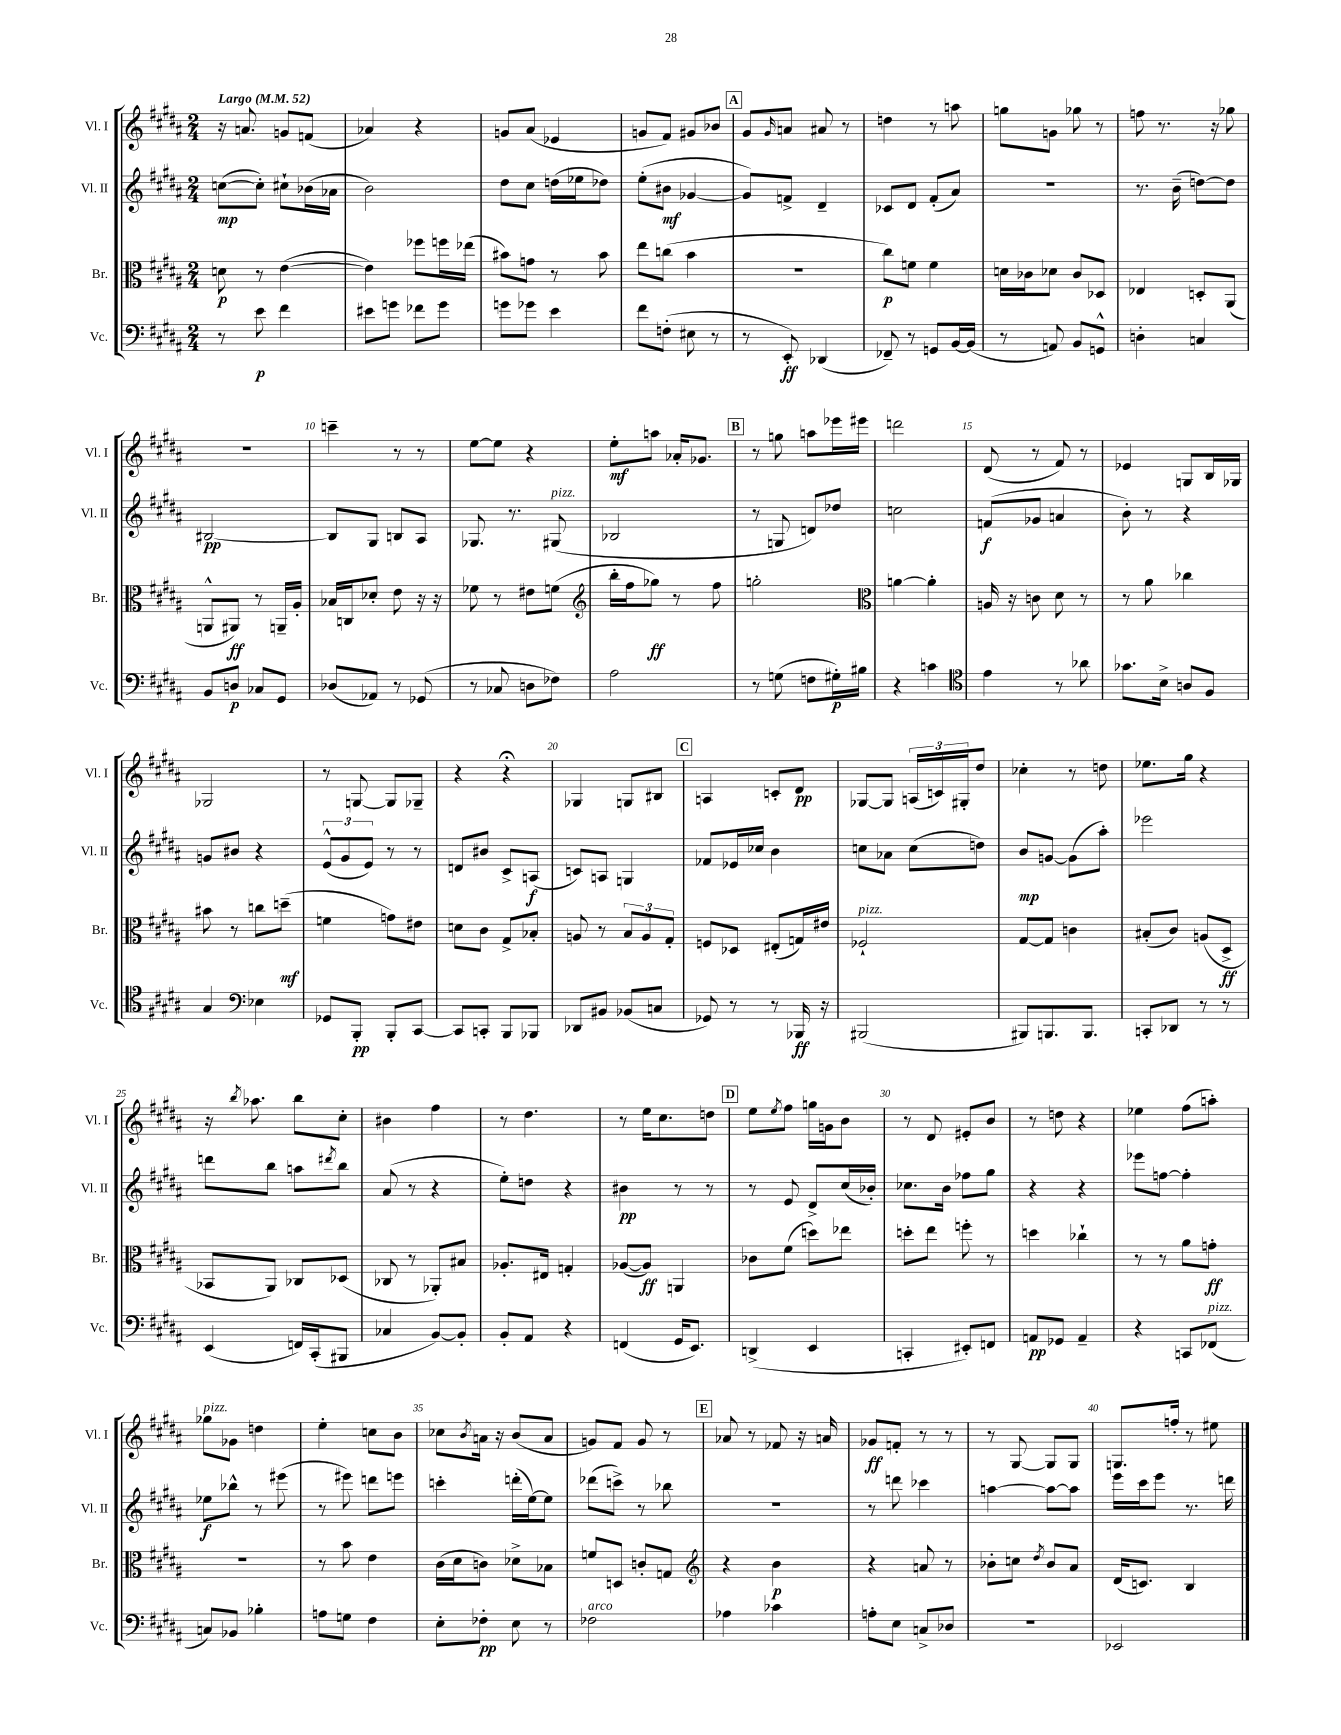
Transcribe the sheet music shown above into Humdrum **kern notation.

**kern	**kern	**kern	**kern
*staff4	*staff3	*staff2	*staff1
*clefF4	*clefC3	*clefG2	*clefG2
*k[f#c#g#d#a#]	*k[f#c#g#d#a#]	*k[f#c#g#d#a#]	*k[f#c#g#d#a#]
*M2/4	*M2/4	*M2/4	*M2/4
*MM52	*MM52	*MM52	*MM52
8r	8d	([8cc	16r
.	.	.	8.a
8e	8r	8cc'])	.
4f#	([4e	8cc#`	8g
.	.	(16b-	(8f
.	.	16a-	.
=	=	=	=
8e#	4e])	2b)	4a-)
8g	.	.	.
8f-	8ff-	.	4r
8g	16ff	.	.
.	(16ee-	.	.
=	=	=	=
8g	8b#)	8dd#	8g
8g-	8g	8cc#	(8a#
4e	8r	(16dd	4e-
.	.	16ee-	.
.	8b#	8dd-)	.
=	=	=	=
8f#	8ee	(8ee'	8g
(8F'	(8cc	8b#	8f#)
8E#	4b	[4g-	8g#
8r	.	.	8b-
=	=	=	=
8r	2r	8g-])	8g#
.	.	.	16qqg#
8EE')	.	8f^	8a
(4DD-	.	4d#~	8a#
.	.	.	8r
=	=	=	=
8FF-~)	8cc#)	8c-	4dd
8r	8f	8d#	.
8GG	4f	(8f#'	8r
[16BB	.	8a#)	8aa
(16BB]	.	.	.
=	=	=	=
8r	16d	2r	8gg
.	16c-	.	.
8AA)	8d-	.	8g
8BB	8c-	.	8gg-
8GG^^	8D-	.	8r
=	=	=	=
4D'	4E-	8.r	8ff
.	.	.	8.r
.	.	(16b~	.
4C	8D'	[8dd)	.
.	.	.	16r
.	(8AA#	8dd]	8gg-
=	=	=	=
8BB	8AA^^	[2B#	2r
8D	8AA#)	.	.
8C-	8r	.	.
8GG#	16AA~	.	.
.	16A#'	.	.
=	=	=	=
(8D-	16B-	8B#]	4ccc~
.	16C	.	.
8AA-)	8d-'	8G#	.
8r	8e	8B	8r
(8GG-	16r	8A#	8r
.	16r	.	.
=	=	=	=
8r	8f-	8.G-	[8ee
8C-	8r	.	8ee]
.	.	8.r	.
8D	8e#	.	4r
8F-)	(8f	(8G#	.
=	=	=	=
*	*clefG2	*	*
2A#	16bb'	2B-	8ee'
.	16ff#	.	.
.	8gg-)	.	8aa
.	8r	.	16a-'
.	.	.	8.g-
.	8ff#	.	.
=	=	=	=
8r	2gg'	8r	8r
(8G	.	8G	8gg
8F	.	8d)	8aa
16G#')	.	8dd-	16eee-
16B#	.	.	16eee#
=	=	=	=
*	*clefC3	*	*
4r	[4a	2cc	2ddd
4c	4a']	.	.
=	=	=	=
*clefC4	*	*	*
4e	16A	(8f	(8d#
.	16r	.	.
.	8c	8g-	8r
8r	8d#	4a	8f#)
8a-	8r	.	8r
=	=	=	=
8.g-	8r	8b')	4e-
.	8a#	8r	.
16B^	.	.	.
8A	4cc-	4r	8G
8F#	.	.	16B
.	.	.	16G-
=	=	=	=
4G#	8b#	8g	2G-
.	8r	8b#	.
*clefF4	*	*	*
4E-	8cc	4r	.
.	(8dd~	.	.
=	=	=	=
8GG-	4f	(12e^^	8r
.	.	12g#	.
8BBB'	.	.	[8G
.	.	12e)	.
8BBB'	8g)	8r	8G]
[8CC#	8e#	8r	8G-~
=	=	=	=
8CC#]	8d	8d	4r
8CC'	8c#	8b#	.
8BBB	8G#^	8c#^	4r;
8BBB-	8B-'	(8A	.
=	=	=	=
8DD-	8A	8c)	4G-
8BB#	8r	8A	.
(8BB-	12B	4G	8G
.	12A	.	.
8C	.	.	8B#
.	12G#'	.	.
=	=	=	=
8GG-)	8F	8f-	4A
8r	8D-	16e-	.
.	.	16cc-	.
8r	(8E#'	4b	8c'
16BBB-	16G)	.	8d#
16r	16e#	.	.
=	=	=	=
(2BBB#	2F-`	8cc	[8G-
.	.	8a-	8G-]
.	.	(8cc	(24A
.	.	.	24c)
.	.	.	24G#'
.	.	8dd)	8dd#
=	=	=	=
8BBB#)	[8G#	8b	4cc-'
8.BBB	8G#]	[8g	.
.	4c	(8g]	8r
8.BBB	.	.	.
.	.	8aa#')	8dd
=	=	=	=
8CC'	(8B#'	2eee-	8.ee-
8DD-	8c#)	.	.
.	.	.	16gg#
8r	(8A	.	4r
8r	8D#^	.	.
=	=	=	=
(4EE	8BB-	8ddd	16r
.	.	.	8qbb
.	.	.	8.aa-
.	8AA#)	8bb	.
16FF)	8C-	8aa	8bb
(16CC#'	.	.	.
.	.	8qddd#	.
8BBB#	(8D-	8bb	8cc#'
=	=	=	=
4C-	8C-	(8a#	4b#
.	8r	8r	.
[8BB)	8AA-')	4r	4ff#
8BB']	8B#	.	.
=	=	=	=
8BB'	8.A-'	8ee')	8r
8AA#	.	8dd	4.dd#
.	16E#	.	.
4r	4G'	4r	.
=	=	=	=
(4FF	([8A-	4b#	8r
.	8A-])	.	16ee
.	.	.	8.cc#
16GG#	4AA	8r	.
8.EE)	.	.	.
.	.	8r	8dd
=	=	=	=
(4DD^	8c-	8r	8ee
.	.	.	8qee
.	(8f#	8e	8ff#
4EE	8dd)	8d#^	16gg
.	.	.	16g
.	8ee-	(16cc#	8b
.	.	16b-')	.
=	=	=	=
4CC'	8dd'	8.cc-	8r
.	8ee	.	8d#
.	.	16b	.
8EE#')	8ff'	8ff-	8e#'
8FF	8r	8gg#	8b
=	=	=	=
8AA	4dd	4r	8r
8GG-	.	.	8dd
4AA~	4cc-`	4r	4r
=	=	=	=
4r	8r	8eee-	4ee-
.	8r	[8ff	.
8CC	8a#	4ff']	(8ff#
(8FF-	8g'	.	8aa')
=	=	=	=
8C)	2r	8ee-	8gg-
8BB-	.	8bb-^^	8g-
4B-'	.	8r	4dd
.	.	(8eee#	.
=	=	=	=
8A	8r	8r	4ee'
8G	8b	8eee#)	.
4F#	4e	8ddd	8cc
.	.	8eee	8b
=	=	=	=
8E'	(16c#	4ccc'	8cc-
.	16d#	.	.
.	.	.	8qb
8F-'	8c)	.	16a
.	.	.	16r
8E	8d-^	(16ddd'	(8b
.	.	[16ee)	.
8r	8B-	8ee]	8a
=	=	=	=
2F-	8f	(8ddd-	8g)
.	8D	8ccc^)	8f#
.	8c'	8r	8g
.	8G	8bb-	8r
=	=	=	=
*	*clefG2	*	*
4A-	4r	2r	8a-
.	.	.	8r
4c-	4b	.	8f-
.	.	.	16r
.	.	.	16a
=	=	=	=
8A'	4r	8r	8g-
8E	.	8ddd	8f'
8C^	8a	4ccc-	8r
8D-	8r	.	8r
=	=	=	=
2r	8b-'	[4aa	8r
.	8cc	.	[8G#
.	8qdd#	.	.
.	8b-	8aa_	8G#]
.	8a#	8aa]	8G#
=	=	=	=
2EE-	(16d#	16eee	8.G
.	8.c)	16ccc#	.
.	.	8eee	.
.	.	.	16ff'
.	4B	8.r	8r
.	.	.	8ee#
.	.	16ddd	.
==	==	==	==
*-	*-	*-	*-
